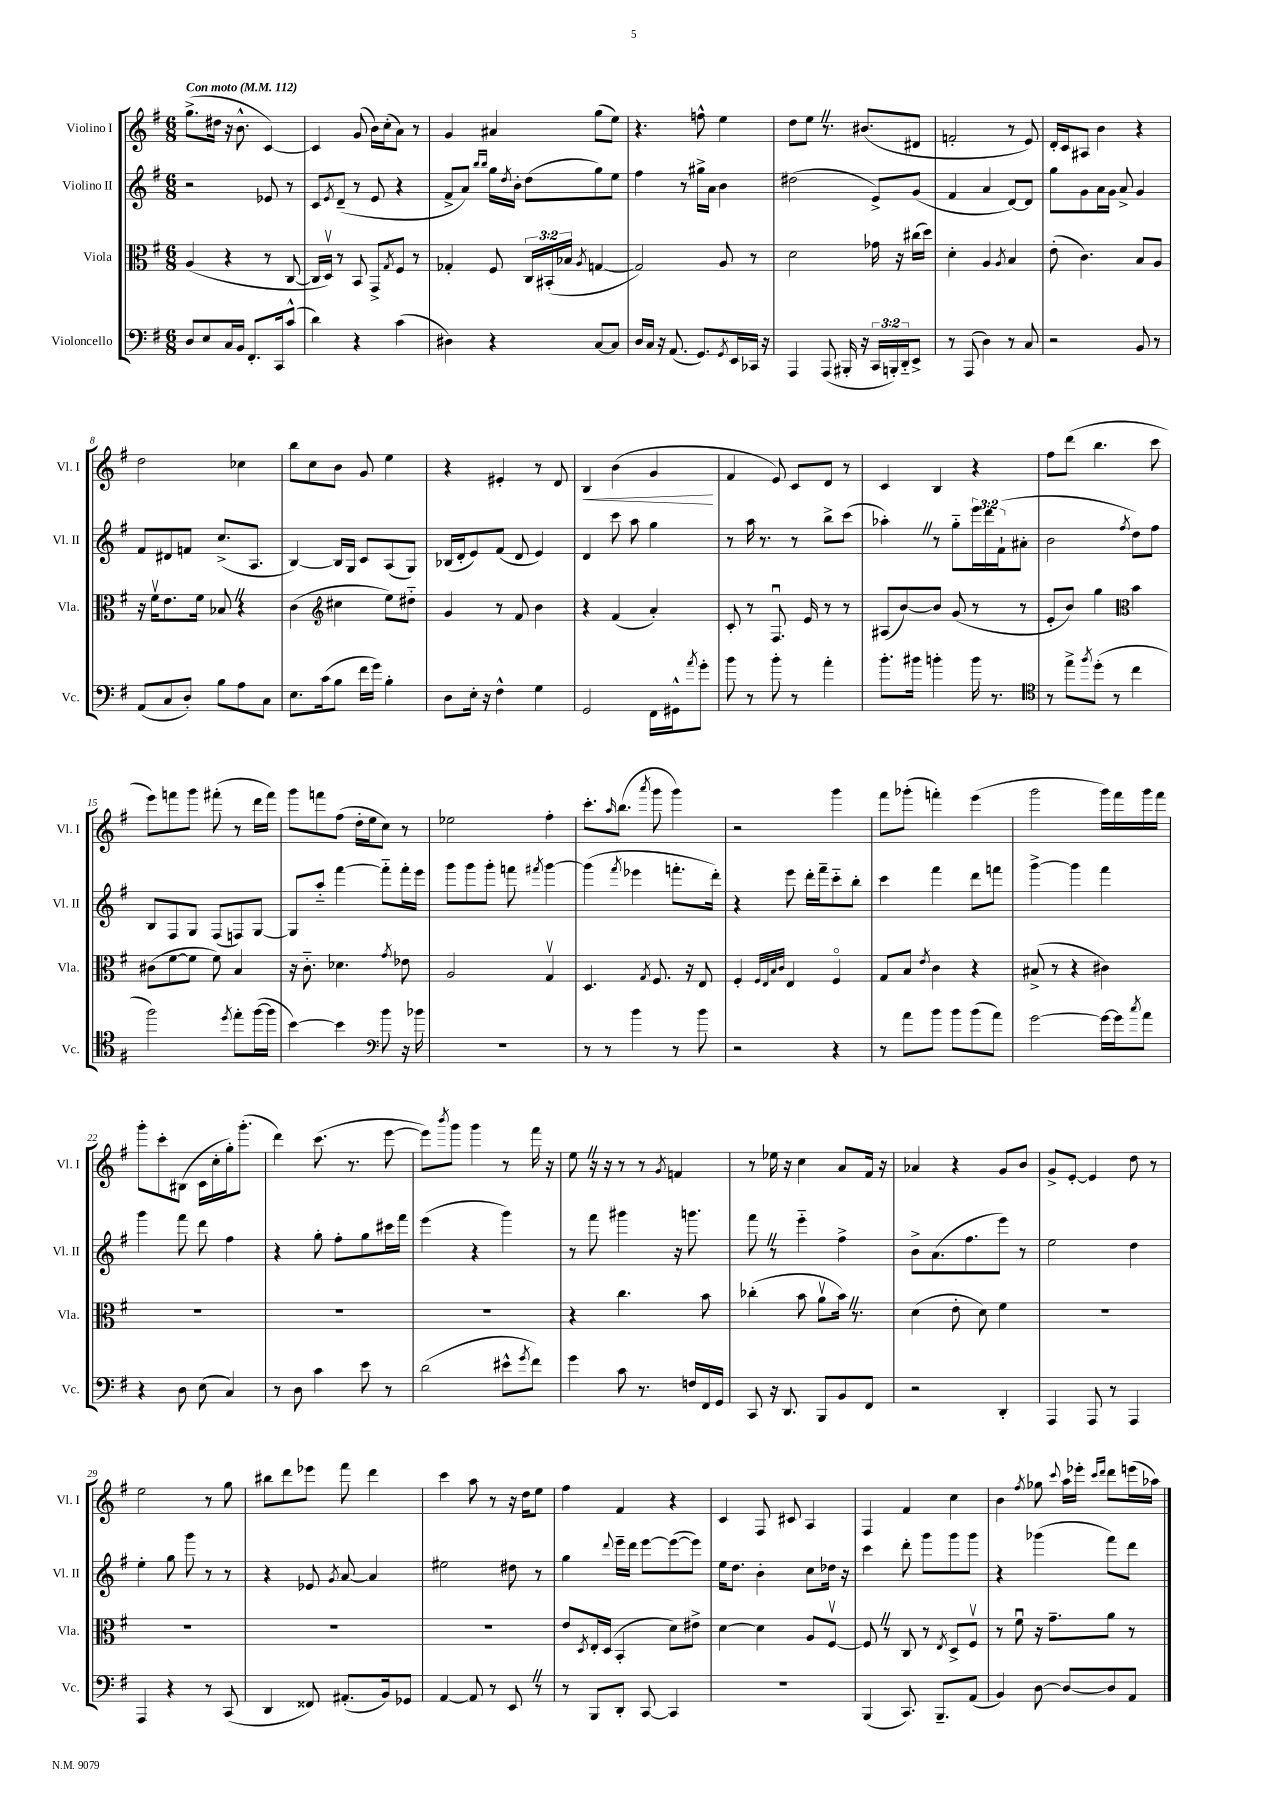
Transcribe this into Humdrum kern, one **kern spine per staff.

**kern	**kern	**kern	**kern	**dynam
*part4	*part3	*part2	*part1	*part1
*staff4	*staff3	*staff2	*staff1	*staff1
*I"Violoncello	*I"Viola	*I"Violino II	*I"Violino I	*
*I'Vc.	*I'Vla.	*I'Vl. II	*I'Vl. I	*
*clefF4	*clefC3	*clefG2	*clefG2	*
*k[f#]	*k[f#]	*k[f#]	*k[f#]	*
*M6/8	*M6/8	*M6/8	*M6/8	*
*MM112	*MM112	*MM112	*MM112	*
=1	=1	=1	=1	=1
!	!	!	!LO:TX:a:B:t=Con moto	!
8D/L	(4A/	2r	(8.gg^\L	.
8E/	.	.	.	.
.	.	.	16dd#X\Jk	.
16C/L	4r	.	16r	.
16BB/JJ	.	.	8.b^^\	.
8.FF#'/L	.	.	.	.
.	8r	8e-X/	[4c/)	.
16CC/k	.	.	.	.
(8c^^/J	[8C/	8r	.	.
=2	=2	=2	=2	=2
4d\)	16C/LL]	8c/L	4c/]	.
.	16Dv/JJ)	.	.	.
.	.	8qe/	.	.
.	8r	(8d~/J	.	.
4r	8BB/	8r	(8g/	.
.	8GG^/L	8e/	16b\LL)	.
.	.	.	(16cc'\J	.
.	8qG/	.	.	.
(4c\	8F#/J	4r	8a\J)	.
.	8r	.	8r	.
=3	=3	=3	=3	=3
4D#X\)	4G-X'/	8f#^/L	4g/	.
.	.	8a/J)	.	.
.	.	16qqbb/LL	.	.
.	.	16qqbb/JJ	.	.
4r	8F#/	16gg\LL	4a#X/	.
.	.	8qdd/	.	.
.	.	16b'\JJ	.	.
.	24C/LL	(8dd\L	.	.
.	(24BB#X'/	.	.	.
.	24B-X/JJ	.	.	.
.	8qA/	.	.	.
[8C/L	[4Gn/	8gg\)	(8gg\L	.
8C/J]	.	8ee\J	8ee\J)	.
=4	=4	=4	=4	=4
16D/LL	2G/])	4ff#\	4.r	.
16C/JJ	.	.	.	.
16r	.	.	.	.
(8.AA/	.	.	.	.
.	.	8r	.	.
8.GG/L)	.	16gg#X^\LL	8ffn^^\	.
.	.	16a\JJ	.	.
.	8A/	4b\	4ee\	.
8qGG/	.	.	.	.
16EE/L	.	.	.	.
16CC-X/JJ	8r	.	.	.
16r	.	.	.	.
=5	=5	=5	=5	=5
4AAA/	2d\	(2dd#X\	8dd\L	.
.	.	.	8eeZ\J	.
(8AAA/	.	.	8.r	.
16BBB#X'/	.	.	.	.
16r	.	.	(8.b#X/L	.
24CC/LL	16g-X\	8e^/L)	.	.
24BBBn'/)	.	.	.	.
.	16r	.	.	.
24DD/J	.	.	.	.
8EE^/J	(16cc#X\LL	(8g/J	8d#X/J	.
.	16dd\JJ)	.	.	.
=6	=6	=6	=6	=6
8r	4d'\	4f#/	2fn'/	.
(8AAA/	.	.	.	.
4D\)	4A/	4a/	.	.
.	8qA/	.	.	.
8r	4B/	[8d/L)	8r	.
8C/	.	8d/J]	8e/)	.
=7	=7	=7	=7	=7
2r	(8e'\	8gg\L	16d'/LL	.
.	.	.	16c/J	.
.	4.c\)	8g\	8A#X/J	.
.	.	16a\L	4b\	.
.	.	16g\JJ	.	.
.	.	8a^/	.	.
8BB/	8B/L	4g/	4r	.
8r	8A/J	.	.	.
!!LO:LB:g=z
=8	=8	=8	=8	=8
(8AA/L	16r	8f#/L	2dd\	.
.	16f#v\KL	.	.	.
8C/	8.e\	8d#X/	.	.
8D'/J)	.	8fn/J	.	.
.	16f#\Jk	.	.	.
8B\L	8B-XZ/	(8.cc^/L	.	.
8A\	4r	.	4cc-X\	.
.	.	8.A/J	.	.
8C\J	.	.	.	.
=9	=9	=9	=9	=9
8.E\L	(4c\	[4B/)	8bb\L	.
.	.	.	8cc\	.
(16c\k	.	.	.	.
*	*clefG2	*	*	*
8B\J	4cc#X\	16B/LL]	8b\J	.
.	.	16G/JJ	.	.
16f#\LL	.	8c/L	8g/	.
16g\JJ)	.	.	.	.
4B'\	8ee\L)	(8A/	4ee\	.
.	8dd#X\J	8G/J)	.	.
=10	=10	=10	=10	=10
8D\L	4g/	(16B-X/LL	4r	.
.	.	16d'/J	.	.
16E'\Jk	.	8e/)	.	.
16r	.	.	.	.
4F#^^\	8r	(8f#/J	4e#X'/	.
.	8f#/	8d/	.	.
4G\	4b\	4e/)	8r	.
.	.	.	8d/	.
=11	=11	=11	=11	=11
!	!	!	!	!LO:HP:b
2GG/	4r	4d/	4B/	<
.	(4f#/	8ccc\	(4b\	.
.	.	8aa\	.	.
16FF#\LL	4a'/)	4gg\	4g/	.
16GG#X^^\J	.	.	.	.
8qa/	.	.	.	.
8g'\J	.	.	.	.
.	.	.	.	[
=12	=12	=12	=12	=12
8b\	8c'/	8r	4f#/	.
8r	8r	16aa\	.	.
.	.	8.r	.	.
8b'\	8.F#u/	.	8e/)	.
8r	.	8r	8c/L	.
.	16e/	.	.	.
4a'\	8r	8bb^\L	8d/J	.
.	8r	(8ccc\J	8r	.
=13	=13	=13	=13	=13
8.b'\L	(8A#X/L	4aa-X'Z\)	4c/	.
.	[8b/)	.	.	.
16b#X\Jk	.	.	.	.
4bn'\	8b/J]	8r	4B/	.
.	(8g/	8gg\L	.	.
16b\	8r	24eee\L	4r	.
.	.	24ddd\	.	.
8.r	.	.	.	.
.	.	(24f#`\J	.	.
.	8r	8a#X'\J	.	.
=14	=14	=14	=14	=14
*clefC4	*	*	*	*
8r	8e'/L	2b\	8ff#\L	.
8ee^\L	8b/J)	.	(8ddd\J	.
8qff#/	.	.	.	.
(8dd'\J	4gg\	.	4.bb\	.
8r	.	.	.	.
*	*clefC3	*	*	*
.	.	8qff#/	.	.
4cc\	4b\	8dd\L)	.	.
.	.	8ff#\J	8ccc\	.
!!LO:LB:g=z
=15	=15	=15	=15	=15
2ff#\)	(8c#X\L	8B/L	8eee\L)	.
.	[8f#\	8F#/	8fffn\	.
.	8f#\J]	8G/J	8ggg\J	.
.	8f#\)	(8F#/L	(8fff#X'\	.
8qdd/	.	.	.	.
8ee'\L	4B/	8Fn/)	8r	.
([16ff#\L	.	[8G/J	16ddd\LL	.
16ff#\JJ]	.	.	16fff#\JJ)	.
=16	=16	=16	=16	=16
[4b\)	16r	8G/L]	8ggg\L	.
.	8.c\	.	.	.
.	.	8aa/J	8fffn\	.
4b\]	4.d-X\	[4fff#\	(8ff#\J	.
.	.	.	16dd'\LL	.
.	.	.	16ee\J	.
*clefF4	*	*	*	*
8b\	.	8fff#\L]	8cc\J)	.
.	8qg/	.	.	.
16r	8e-X\	16fff#'\L	8r	.
16b-X\	.	16eee\JJ	.	.
=17	=17	=17	=17	=17
2.r	2A/	8ggg\L	2ee-X\	.
.	.	8ggg\	.	.
.	.	8ggg'\J	.	.
.	.	8fffn\	.	.
.	.	8qfff#X/	.	.
.	4Gv/	[4ggg\	4ff#'\	.
=18	=18	=18	=18	=18
8r	4.D/	(4ggg\]	8.ccc'\L	.
8r	.	.	.	.
.	.	.	16qqaa/	.
.	.	.	(8.bb\J	.
.	.	8qfff#/	.	.
4b\	.	4eee-X\	.	.
.	8qG/	.	8qaaa/	.
.	8.F#/	.	8ggg\	.
8r	.	8.fffn'\L	4ggg\)	.
.	16r	.	.	.
8b\	8E/	.	.	.
.	.	16ddd'\Jk)	.	.
=19	=19	=19	=19	=19
2r	4F#'/	4r	2r	.
.	32qqF#/LLL	.	.	.
.	32qqE/	.	.	.
.	32qqB/	.	.	.
.	32qqc/JJJ	.	.	.
.	4E/	8eee\	.	.
.	.	16ddd'\LL	.	.
.	.	16fff#~\J	.	.
4r	4F#/	8ccc\	4ggg\	.
.	.	8bb'\J	.	.
=20	=20	=20	=20	=20
8r	8G/L	4ccc\	8fff#\L	.
8a\L	8B/J	.	(8ggg-X'\J	.
.	8qe/	.	.	.
8b\J	4c\	4fff#\	4fffn'\)	.
8b\L	.	.	.	.
(8b\	4r	8ddd\L	(4eee\	.
8a\J)	.	8fffn\J	.	.
=21	=21	=21	=21	=21
[2g\	(8B#X^/	[4ggg^\	2ggg\	.
.	8r	.	.	.
.	4r	4ggg\]	.	.
16g\LL_	4c#X\)	4fff#\	16ggg\LL)	.
16g\J]	.	.	16fff#\	.
8qcc/	.	.	.	.
8a\J	.	.	16ggg\	.
.	.	.	16fff#\JJ	.
!!LO:LB:g=z
=22	=22	=22	=22	=22
4r	2.r	4ggg\	8ggg'\L	.
.	.	.	8ccc'\	.
8D\	.	8fff#\	(8B#X\J	.
(8E\	.	8ddd\	16c\LL	.
.	.	.	16cc'\	.
4C/)	.	4ff#\	16gg'\J)	.
.	.	.	(8.ggg'\J	.
=23	=23	=23	=23	=23
8r	2.r	4r	4ddd\)	.
8D\	.	.	.	.
4c\	.	8gg'\	(8.ccc\	.
.	.	8ff#'\L	.	.
.	.	.	8.r	.
8e\	.	8gg\	.	.
8r	.	16ccc#X\L	[8eee\	.
.	.	16fff#\JJ	.	.
=24	=24	=24	=24	=24
(2d\	2.r	(4eee\	8eee\L])	.
.	.	.	8qbbb/	.
.	.	.	8ggg\J	.
.	.	4r	4ggg\	.
8e#X^^\L	.	4ggg\)	8r	.
8qg/	.	.	.	.
8f#\J)	.	.	16fff#\	.
.	.	.	16r	.
=25	=25	=25	=25	=25
4g\	4r	8r	8eeZ\	.
.	.	8fff#\	16r	.
.	.	.	16r	.
8c\	4.cc\	4ggg#X\	8r	.
8.r	.	.	8r	.
.	.	.	8qg/	.
.	.	16r	4fn/	.
16Fn/LL	.	8.gggn\	.	.
16FF#/	8b\	.	.	.
16GG/JJ	.	.	.	.
=26	=26	=26	=26	=26
8CC/	(4cc-X'\	8fff#Z\	8r	.
16r	.	8r	16ee-X\	.
8.DD/	.	.	16r	.
.	8b\	4eee\	4cc\	.
8BBB/L	8av\L	.	.	.
8BB/	16bZ\Jk)	4ff#^\	8a/L	.
.	8.r	.	.	.
8FF#/J	.	.	16f#/Jk	.
.	.	.	16r	.
=27	=27	=27	=27	=27
2r	(4d\	8b^\L	4a-X/	.
.	.	(8.a\	.	.
.	8e'\	.	4r	.
.	.	8.ff#\	.	.
.	8d\)	.	.	.
4DD'/	4f#\	8eee\J)	8g/L	.
.	.	8r	8b/J	.
=28	=28	=28	=28	=28
4AAA/	2.r	2ee\	8g^/L	.
.	.	.	[8e'/J	.
8AAA/	.	.	4e/]	.
8r	.	.	.	.
4AAA/	.	4dd\	8dd\	.
.	.	.	8r	.
!!LO:LB:g=z
=29	=29	=29	=29	=29
4AAA/	2.r	4ee'\	2ee\	.
4r	.	8gg\	.	.
.	.	8ggg\	.	.
8r	.	8r	8r	.
(8CC/	.	8r	8gg\	.
=30	=30	=30	=30	=30
4DD/	2.r	4r	8bb#X\L	.
.	.	.	8ddd\	.
8FF##X/)	.	8e-X/	8eee-X\J	.
.	.	8qg/	.	.
(8.AA#X'/L	.	[8a/	8fff#\	.
.	.	4a/]	4ddd\	.
16BB/k)	.	.	.	.
8GG-X/J	.	.	.	.
=31	=31	=31	=31	=31
[4AA/	2.r	2ee#X\	4ccc\	.
8AA/]	.	.	8aa\	.
8r	.	.	8r	.
8EEZ/	.	8dd#X\	16r	.
.	.	.	16dd\KL	.
8r	.	8r	8ee\J	.
=32	=32	=32	=32	=32
8r	8e/L	4gg\	4ff#\	.
.	8qD/	.	.	.
8BBB/L	16E'/L	.	.	.
.	(16D/JJ	.	.	.
.	.	8qqddd/	.	.
8DD'/J	4BB'/	16eee~\LL	4f#/	.
.	.	16ddd\JJ	.	.
[8CC/	.	[8eee\L	.	.
4CC/]	8d\L)	(8eee\_	4r	.
.	8e#X^\J	8eee\J])	.	.
=33	=33	=33	=33	=33
2.r	[4d\	16ee\KL	4c/	.
.	.	8.dd\J	.	.
.	4d\]	4b'\	8F#/	.
.	.	.	8c#X/	.
.	8A/L	8cc\L	4A/	.
.	[8F#v/J	16dd-X\Jk	.	.
.	.	16r	.	.
=34	=34	=34	=34	=34
(4BBB/	8F#Z/]	4ccc\	4F#/	.
.	8r	.	.	.
8.CC/)	8C/	8ddd'\	4f#/	.
.	8r	8ggg\L	.	.
8.BBB~/L	.	.	.	.
.	8qE/	.	.	.
.	8D^/L	8ggg\	4cc\	.
(8AA/J	8F#v/J	8ggg\J	.	.
=35	=35	=35	=35	=35
4BB/)	8r	4r	4b\	.
.	8f#u\	.	.	.
.	.	.	8qff#/	.
[8D\	16r	(4ggg-X\	8gg-X\	.
.	8.g~\L	.	.	.
.	.	.	8qqccc/	.
8D/L_	.	.	16aa\LL	.
.	.	.	16eee-X'\JJ	.
.	.	.	16qqccc/LL	.
.	.	.	16qqddd/JJ	.
8D/]	8a\J	8fff#\L)	8ddd\L	.
8AA/J	8r	8ddd\J	(16eeen\L	.
.	.	.	16aa-X\JJ)	.
==	==	==	==	==
*-	*-	*-	*-	*-
